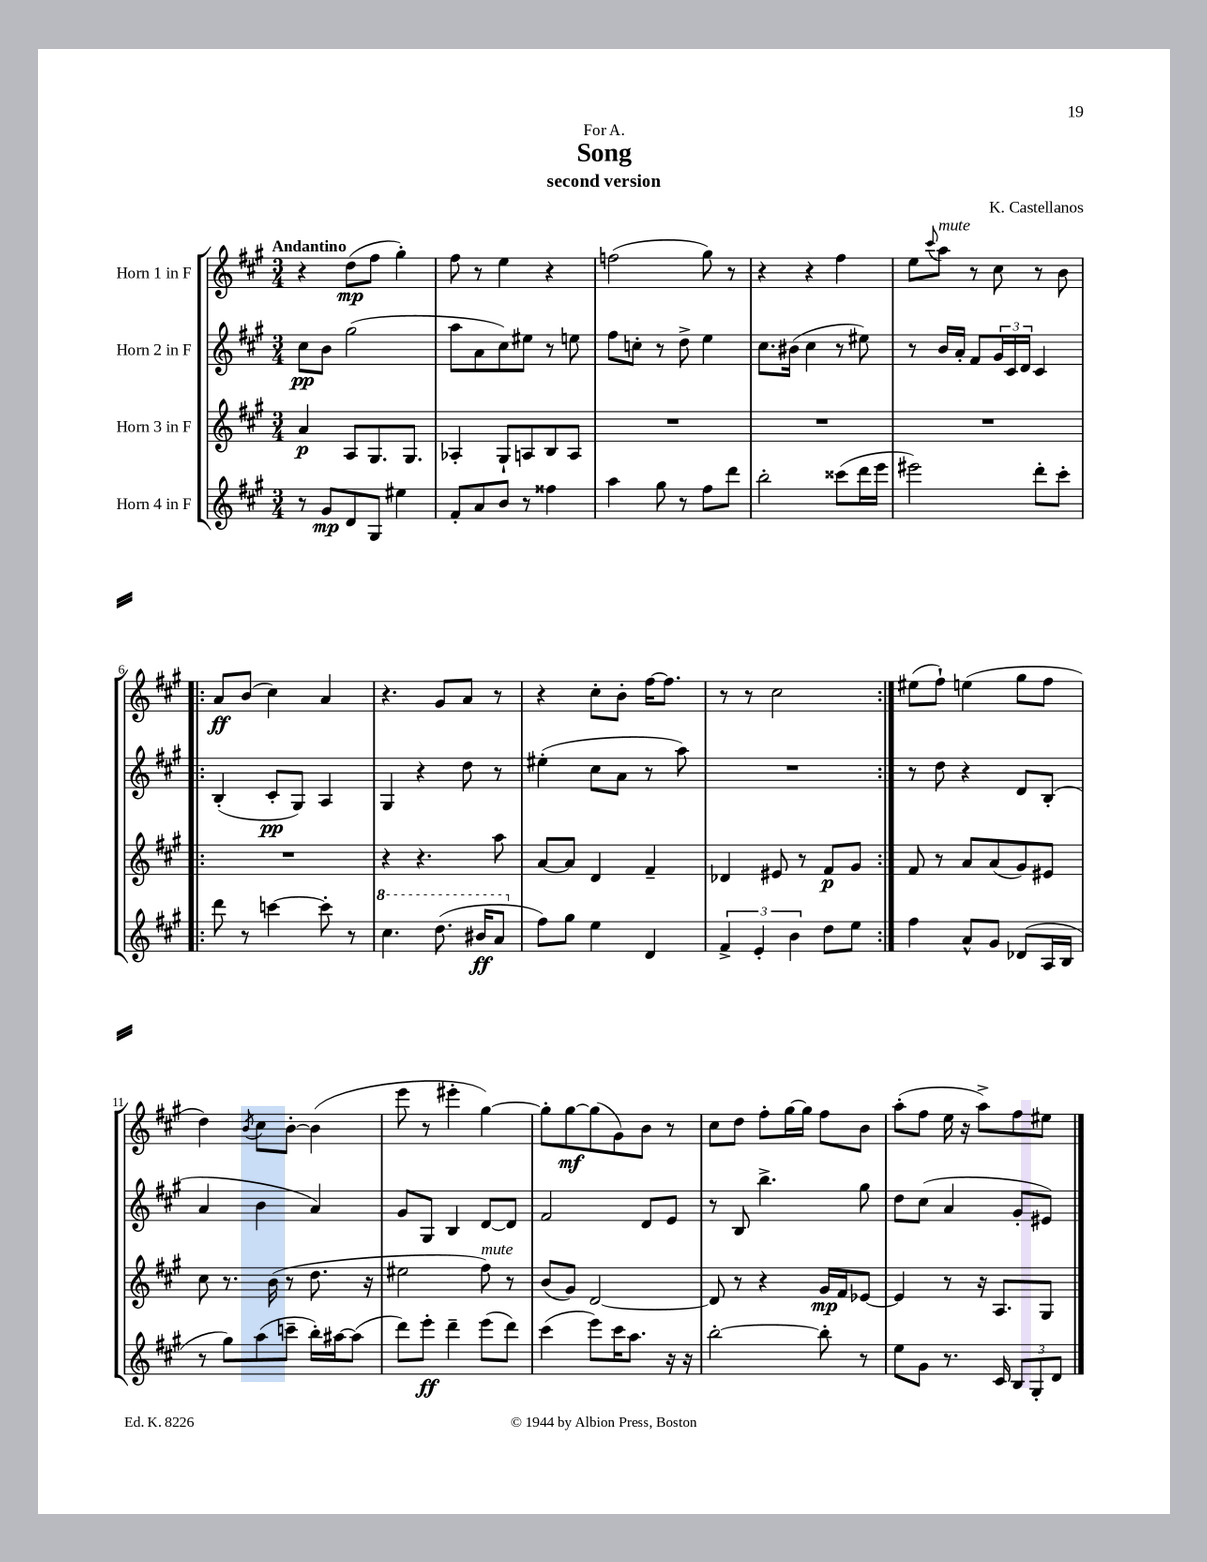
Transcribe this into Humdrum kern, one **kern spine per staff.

**kern	**kern	**kern	**kern
*staff4	*staff3	*staff2	*staff1
*clefG2	*clefG2	*clefG2	*clefG2
*k[f#c#g#]	*k[f#c#g#]	*k[f#c#g#]	*k[f#c#g#]
*M3/4	*M3/4	*M3/4	*M3/4
8r	4a	8cc#	4r
8g#	.	8b	.
8d	8A	(2gg#	(8dd
8G#	8.G#	.	8ff#
4ee#	.	.	4gg#')
.	8.G#	.	.
=	=	=	=
8f#'	4A-'	8aa	8ff#
8a	.	8a	8r
8b	8G#`	8cc#)	4ee
8r	8A	8ee#	.
4ff##	8B	8r	4r
.	8A	8ee	.
=	=	=	=
4aa	2.r	8ff#	(2ff
.	.	8cc'	.
8gg#	.	8r	.
8r	.	8dd^	.
8ff#	.	4ee	8gg#)
8ddd	.	.	8r
=	=	=	=
2bb'	2.r	8.cc#	4r
.	.	(16b#	.
.	.	4cc#	4r
(8ccc##	.	8r	4ff#
16ddd	.	8ee#)	.
16eee	.	.	.
=	=	=	=
2eee#)	2.r	8r	8ee
.	.	.	8qqccc#
.	.	16b	8aa
.	.	16a'	.
.	.	8f#	8r
.	.	24g#	8cc#
.	.	24c#	.
.	.	24d	.
8ddd'	.	4c#	8r
8ccc#'	.	.	8b
=!|:	=!|:	=!|:	=!|:
8ddd	2.r	(4B'	8a
8r	.	.	(8b
[4ccc	.	8c#'	4cc#)
.	.	8G#)	.
8ccc']	.	4A	4a
8r	.	.	.
=	=	=	=
4.ccc#	4r	4G#	4.r
.	4.r	4r	.
(8.ddd	.	.	8g#
.	.	8dd	8a
16bb#	.	.	.
8aa	8aa	8r	8r
=	=	=	=
8ff#)	[8a	(4ee#'	4r
8gg#	8a]	.	.
4ee	4d	8cc#	8cc#'
.	.	8a	8b'
4d	4f#~	8r	[16ff#
.	.	.	8.ff#]
.	.	8aa)	.
=	=	=	=
6f#^	4d-	2.r	8r
.	.	.	8r
6e'	.	.	.
.	8e#	.	2cc#
6b	.	.	.
.	8r	.	.
8dd	8f#	.	.
8ee	8g#	.	.
=:|!	=:|!	=:|!	=:|!
4ff#	8f#	8r	(8ee#
.	8r	8dd	8ff#`)
8a^^	8a	4r	(4ee
8g#	(8a	.	.
(8d-	8g#)	8d	8gg#
16A	8e#	(8B'	8ff#
16B	.	.	.
=	=	=	=
8r	8cc#	4a	4dd)
8gg#)	8.r	.	.
.	.	.	8qb
(8aa	.	4b	8cc#
.	(16b	.	.
8ccc~	8r	.	[8b'
16bb')	8.dd	4a)	(4b]
[16aa#	.	.	.
(8aa#]	.	.	.
.	16r	.	.
=	=	=	=
8ddd)	2ee#	8g#	8eee
8eee'	.	8G#	8r
4ddd~	.	4B	4eee#'
(8eee	8ff#)	[8d	[4gg#)
8ddd)	8r	8d]	.
=	=	=	=
(4ccc#	(8b	2f#	8gg#']
.	8g#)	.	[8gg#
8eee)	[2d	.	(8gg#]
16ccc#	.	.	8g#)
8.aa	.	.	.
.	.	8d	8b
16r	.	8e	8r
16r	.	.	.
=	=	=	=
[2bb'	8d]	8r	8cc#
.	8r	8B	8dd
.	4r	4.bb^	8ff#'
.	.	.	[16gg#
.	.	.	16gg#]
8bb']	16g#	.	8ff#
.	16f#	.	.
8r	[8e-	8gg#	8b
=	=	=	=
8ee	4e-]	8dd	(8aa'
8g#	.	(8cc#	8ff#
8.r	8r	4a	16ee
.	.	.	16r
.	16r	.	8aa^)
16c#	8.A	.	.
12B	.	8g#'	8ff#
12G#'	.	.	.
.	8G#	8e#)	8ee#
12d	.	.	.
==	==	==	==
*-	*-	*-	*-
